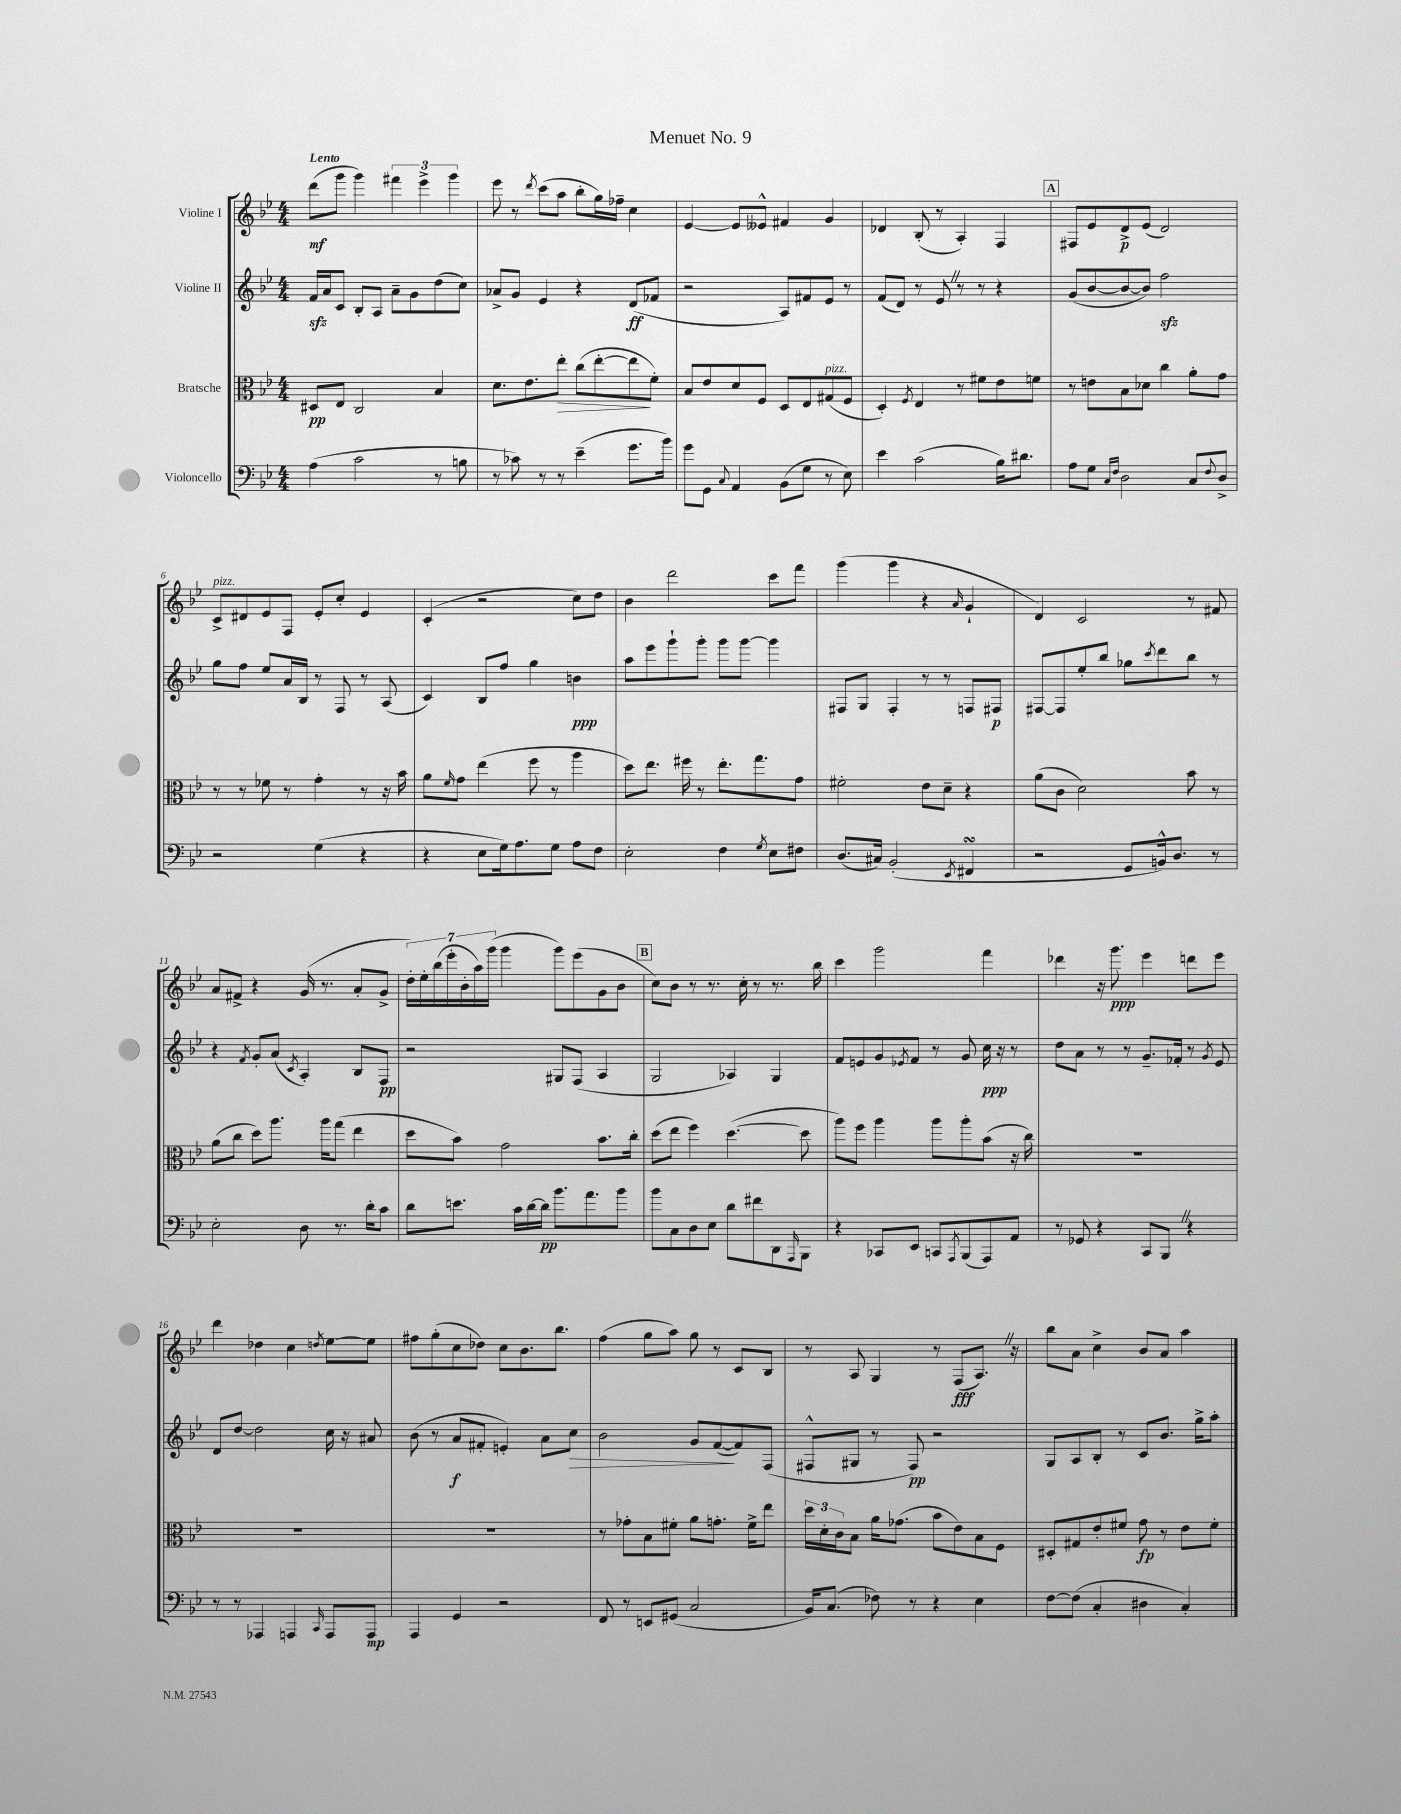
\header { title = "Menuet No. 9" }
<<
\new StaffGroup <<
\new Staff = "s0" \with { instrumentName = "Violine I" } {
    \clef treble \key bes \major \numericTimeSignature \time 4/4 \tempo "Lento"
    d'''8\mf( g'''8 g'''4) \tuplet 3/2 { fis'''4 ees'''4-> g'''4 } |
    ees'''8 r8 \acciaccatura { d'''8 } c'''8( a''8 bes''8-. g''16) fes''16-- c''4 |
    ees'4~ ees'8 eeses'8-^ fis'4 g'4 |
    des'4 bes8-.( r8 a4-.) f4 |
    \mark \markup { \box "A" } fis8 ees'8 d'8->\p ees'8( d'2) |
    c'8->^\markup { \italic "pizz." } dis'8 ees'8 f8 ees'8-. c''8-. ees'4 |
    c'4-.( r2 c''8) d''8 |
    bes'4 d'''2 c'''8 f'''8 |
    g'''4( g'''4 r4 \grace { a'16 } g'4-! |
    d'4) c'2 r8 fis'8 |
    a'8 fis'8-> r4 g'16( r8. a'8-. g'8-> |
    \tuplet 7/4 { d''16-.) ees''16-. bes''16( ees'''16-. bes'16-. a''16) g'''16( } g'''4 g'''8) ees'''8( g'8 bes'8 |
    \mark \markup { \box "B" } c''8) bes'8 r8 r8. c''16-. r8 r8. bes''16 |
    c'''4 g'''2 f'''4 |
    des'''4 r16 g'''8.\ppp ees'''4 d'''8 ees'''8 |
    d'''4 des''4 c''4 \acciaccatura { d''8 } ees''8~ ees''8 |
    fis''8 g''8-.( c''8 des''8) c''8 bes'8. bes''8. |
    f''4( g''8 a''8) g''8 r8 c'8 bes8 |
    r8 a8 g4 r8 f8\fff( a8.) \once \override BreathingSign.text = \markup { \musicglyph "scripts.caesura.straight" } \breathe r16 |
    bes''8 a'8 c''4-> bes'8 a'8 a''4 \bar "|." |
}
\new Staff = "s1" \with { instrumentName = "Violine II" } {
    \clef treble \key bes \major \numericTimeSignature \time 4/4
    f'16\sfz a'16 c'8 bes8-. a8 a'8-- g'8 d''8( c''8) |
    aes'8-> g'8 ees'4 r4 d'8\ff( fes'8 |
    r2 a8) fis'8 ees'8 r8 |
    f'8( d'8) r8 ees'8 \once \override BreathingSign.text = \markup { \musicglyph "scripts.caesura.straight" } \breathe r8 r8 r4 |
    \mark \markup { \box "A" } g'8( bes'8~ bes'8~ bes'8) f''2\sfz |
    g''8 f''8 ees''8 a'16 bes16 r8 f8 r8 a8( |
    c'4) bes8 f''8 g''4 b'4\ppp |
    a''8 ees'''8 g'''8-! g'''8-. g'''8 g'''8~ g'''4 |
    fis8 g8 fis4-. r8 r8 f8 fis8\p |
    fis8~ fis8 ees''8-. bes''8 ges''8 \acciaccatura { c'''8 } d'''8 bes''8 r8 |
    r4 \acciaccatura { f'8 } g'8-. a'8( \acciaccatura { c'8 } a4-.) bes8 f8\pp |
    r2 gis8 f8( a4 |
    \mark \markup { \box "B" } g2 aes4) g4 |
    f'8 e'8 g'8 \acciaccatura { ees'8 } f'8 r8 g'8 c''16\ppp r16 r8 |
    d''8 a'8 r8 r8 g'8.-- fes'16-. r8 \acciaccatura { g'8 } ees'8 |
    d'8 d''8~ d''2 c''16 r16 ais'8 |
    bes'8( r8 a'8\f fis'8-. e'4-.) a'8 c''8\> |
    bes'2 g'8 f'8~\!( f'8) f8( |
    fis8-^ gis8 r8 fis8\pp) r2 |
    g8 a8 bes8-. r8 c'8 bes'8. g''16-> a''8-. \bar "|." |
}
\new Staff = "s2" \with { instrumentName = "Bratsche" } {
    \clef alto \key bes \major \numericTimeSignature \time 4/4
    dis8\pp ees8 c2 bes4 |
    d'8. ees'8. ees''8-.\> c''8( ees''8~-. ees''8\! f'8-.) |
    bes8 ees'8 d'8 f8 d8 ees8 gis8^\markup { \italic "pizz." }( f8 |
    d4-.) \acciaccatura { f8 } ees4 r8 fis'8 ees'8 f'8 |
    \mark \markup { \box "A" } r8 e'8 bes8 des'8 c''4 a'8-. g'8 |
    r8 r8 fes'8 r8 g'4-. r8 r16 bes'16 |
    a'8 \grace { f'16 } g'8 ees''4( f''8 r8 a''4 |
    d''8) ees''8. fis''16 r8 ees''8.-. g''8. g'8 |
    fis'2-. ees'8 d'8-- r4 |
    a'8( c'8 d'2) bes'8 r8 |
    a'8( c''8 d''8) a''8. a''16 g''8( ees''4 |
    d''8 bes'8) g'2 bes'8. c''16-. |
    \mark \markup { \box "B" } d''8( ees''8 f''4) d''4.~( d''8 |
    a''8) f''8 a''4 a''8 a''8-. bes'8( r16 c''16) |
    R1 |
    R1 |
    R1 |
    r8 ges'8-. bes8 fis'8-. a'8 g'8.-. fis'16-> ees''8 |
    \tuplet 3/2 { d''16 d'16-. c'16 } bes8 a'16 ges'8.( bes'8 ees'8) bes8 f8 |
    dis8-. gis8 ees'8-. fis'8 g'8\fp r8 ees'8 fis'8-. \bar "|." |
}
\new Staff = "s3" \with { instrumentName = "Violoncello" } {
    \clef bass \key bes \major \numericTimeSignature \time 4/4
    a4( c'2 r8 b8 |
    r8 ces'8) r8 r8 ees'4--( g'8. bes'16) |
    g'8 g,8 \appoggiatura { c8 } a,4 bes,8( g8 r8 ees8) |
    ees'4 c'2( bes16) dis'8. |
    \mark \markup { \box "A" } a8 g8 \grace { c16 f16 } d2 c8 \appoggiatura { f8 } d8-> |
    r2 g4( r4 |
    r4 ees8 g16) a8. g8 a8 f8 |
    ees2-. f4 \acciaccatura { g8 } ees8 fis8 |
    d8.( cis16) bes,2-.( \acciaccatura { ees,8 } fis,4\turn |
    r2 g,8 b,16-^) d8. r8 |
    ees2-. d8 r8. d'16-. c'8 |
    d'8 e'8. c'16 d'16~ d'16\pp bes'8. a'8. bes'8 |
    \mark \markup { \box "B" } bes'8 c8 d8 ees8 d'8 fis'8 d,8 \grace { a,,16 } bes,,8 |
    r4 ces,8 ees,8 c,8 \acciaccatura { a,,8 } bes,,8( a,,8) a,8 |
    r8 ges,8 r4 c,8 bes,,8 \once \override BreathingSign.text = \markup { \musicglyph "scripts.caesura.straight" } \breathe r4 |
    r8 r8 aes,,4 a,,4 \grace { c,16 } a,,8 a,,8\mp |
    a,,4 g,4 r2 |
    f,8 r8 e,8 gis,8( c2 |
    bes,16) c8.( fes8) r8 r4 ees4 |
    f8~ f8( c4-. dis4 c4-.) \bar "|." |
}
>>
>>
